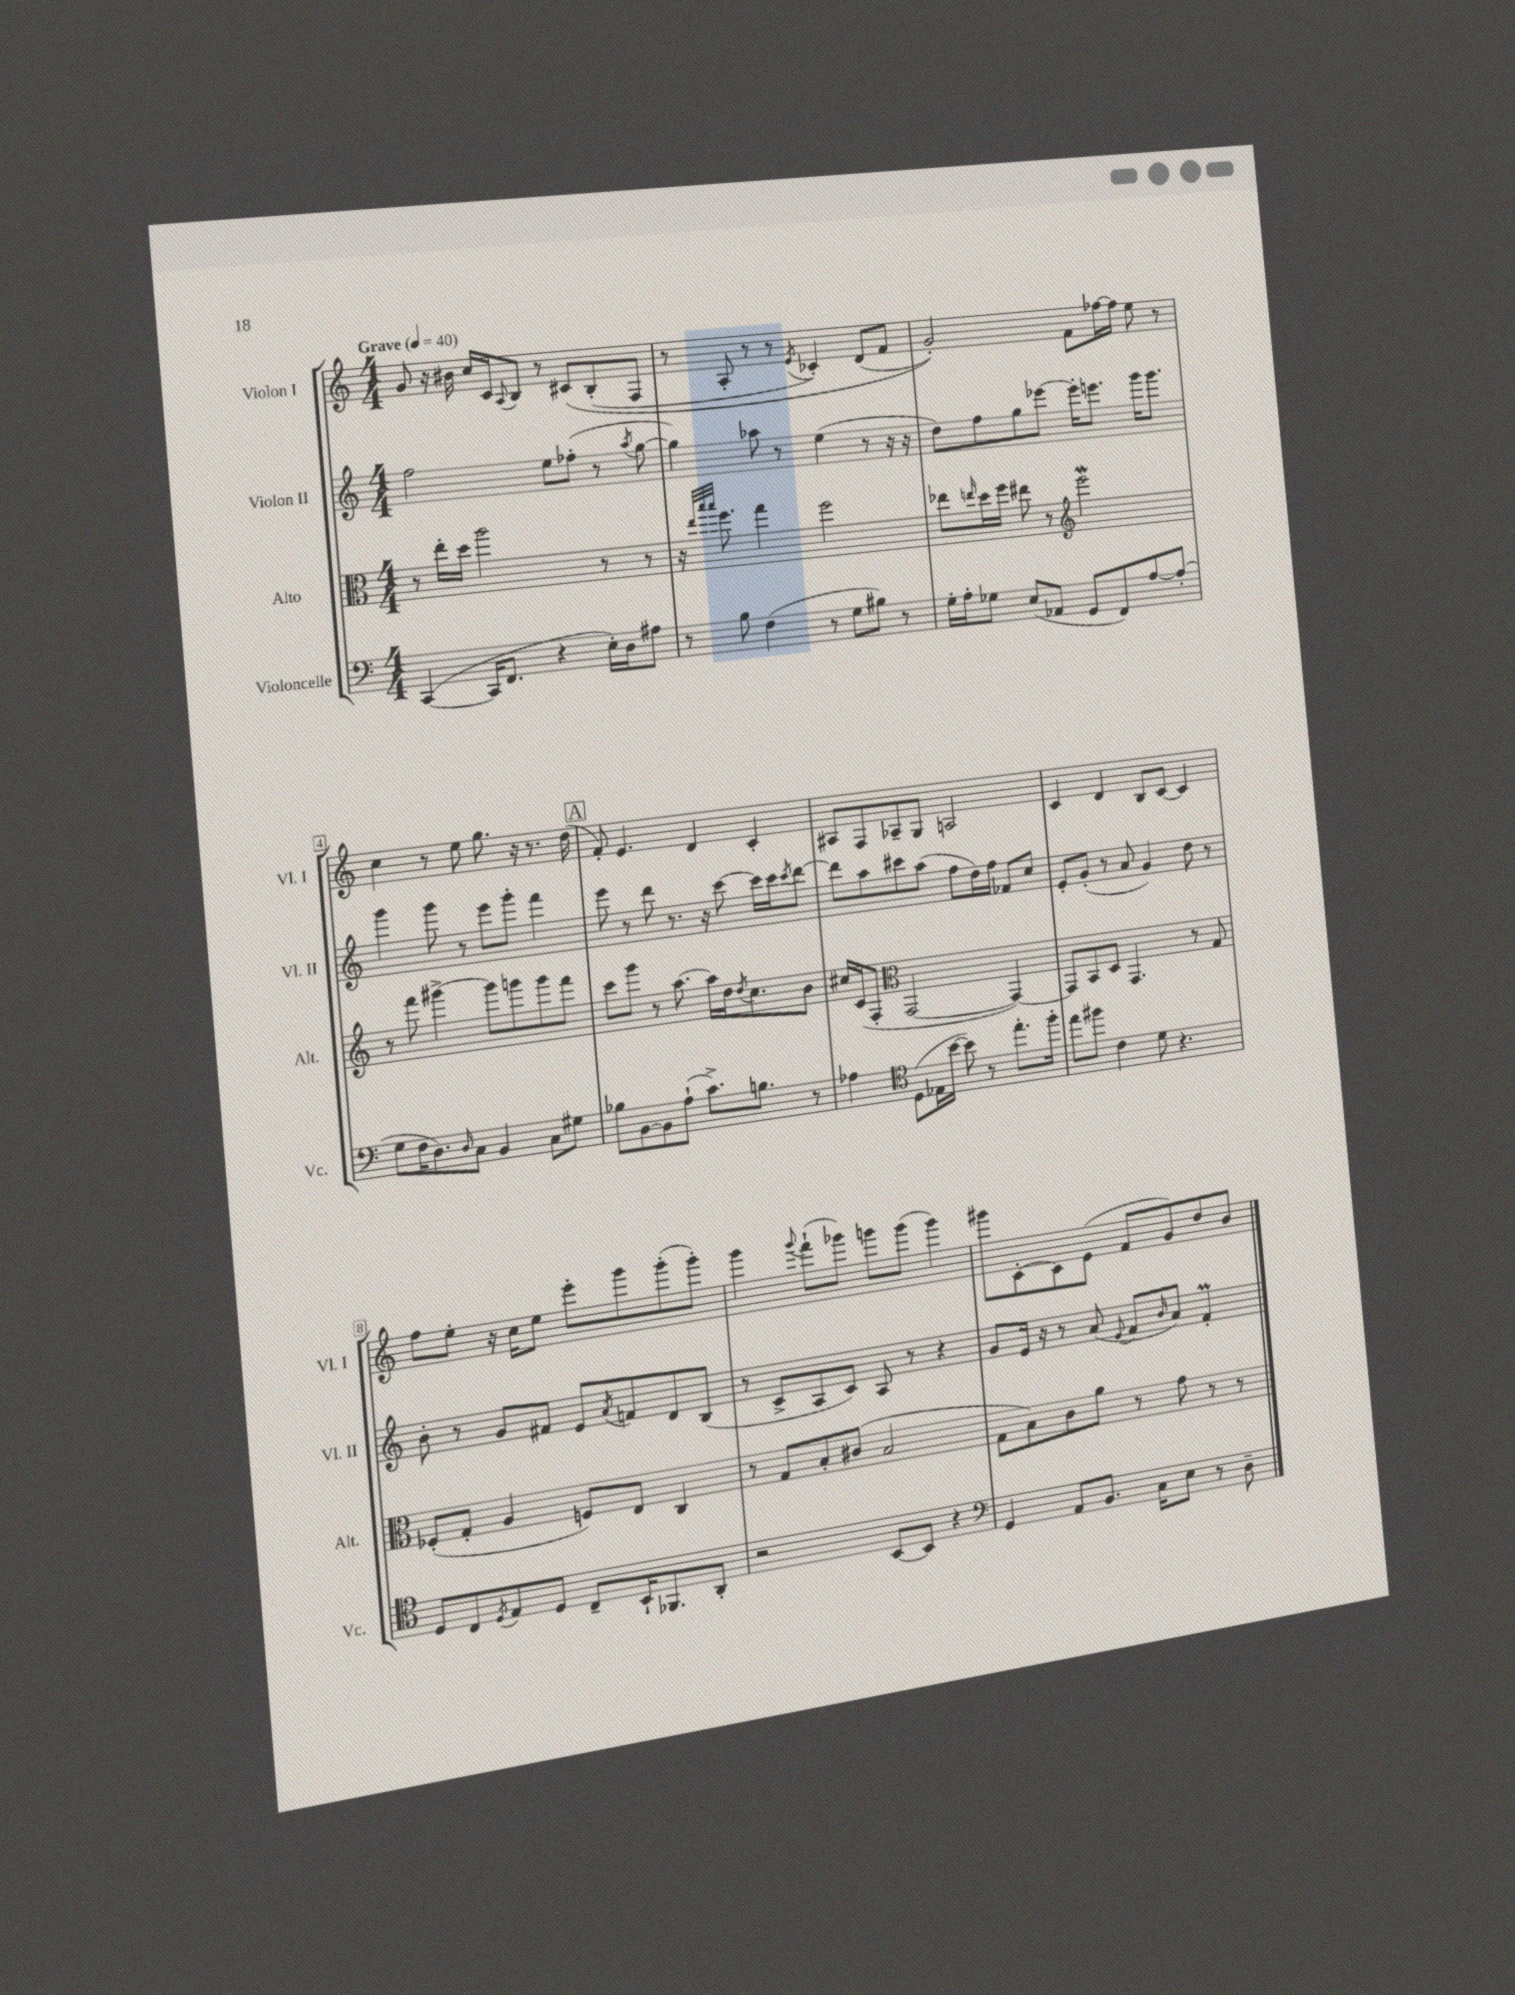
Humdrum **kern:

**kern	**kern	**kern	**kern
*part4	*part3	*part2	*part1
*staff4	*staff3	*staff2	*staff1
*I"Violoncelle	*I"Alto	*I"Violon II	*I"Violon I
*I'Vc.	*I'Alt.	*I'Vl. II	*I'Vl. I
*clefF4	*clefC3	*clefG2	*clefG2
*k[]	*k[]	*k[]	*k[]
*M4/4	*M4/4	*M4/4	*M4/4
*MM40	*MM40	*MM40	*MM40
=1	=1	=1	=1
!	!	!	!LO:TX:a:B:t=Grave
([4CC/	8r	2ff\	8g/
.	16ee'\LL	.	16r
.	16dd\JJ	.	16b#X\
16CC/KL]	2aa\	.	16cc/LL
8.FF/J	.	.	16c/J
.	.	.	8qqA/
.	.	.	8B/J
4r	.	8ee\L	8r
.	.	(8ff-X'\J	(8c#X/L
16E'\LL)	8r	8r	(8B'/
16D\J	.	.	.
.	.	8qaa/	.
8A#X\J	8r	[8gg\	8F/J
=2	=2	=2	=2
8r	16r	4gg\])	8r
.	32qqee/LLL	.	.
.	32qqbb/	.	.
.	32qqbb/JJJ	.	.
.	8.ff\	.	.
8B\	.	.	8A'/
(4F\	4gg\	8aa-X\	8r
.	.	8r	8r
.	.	.	8qe/
8r	2ff\	(4ee\	4c-X'/)
8G\L	.	.	.
8B#X\J)	.	8r	(8d/L
8r	.	16r	8f/J
.	.	16r	.
=3	=3	=3	=3
16G'\LL	8ee-X\L	8dd\L)	2g'/))
16A'\J	.	.	.
.	16qqeen/	.	.
8G-X\J	16dd\L	8ff\	.
.	16ff\JJ	.	.
(8E/L	8ee#X\	8gg\	.
8AA-X/J	8r	[8eee-X\J	.
*	*clefG2	*	*
8GG/L	2eeeW\	16eee-'\KL]	8f\L
.	.	8.eeen\J	.
8FF/)	.	.	[16ff-X\L
.	.	.	16ff-\JJ]
[8A/	.	16ggg\KL	8ee\
.	.	8.ggg\J	.
(8A'/J]	.	.	8r
!!LO:LB:g=z
=4	=4	=4	=4
8G\L	8r	4ggg\	4cc\
16F\K	8fff\	.	.
8.D\)	.	.	.
.	[4ggg#X^\	8ggg\	8r
16qqD/	.	.	.
8C\J	.	8r	8ee\
4BB/	8ggg#\L]	8eee\L	8.gg\
.	8gggn\	8ggg'\J	.
.	.	.	16r
8C\L	8ggg\	4fff\	8.r
8G#X\J	8fff\J	.	.
.	.	.	(16dd\
!!LO:REH:place=s1:t=A
=5	=5	=5	=5
8B-X\L	8ccc\L	8eee\	8f'/)
[8BB\	8ggg\J	8r	4.e/
8BB\]	8r	8ddd\	.
(8A`\J	[8.aa\	8.r	.
8.c^\L)	.	.	4d/
.	16aa\LL]	16r	.
.	16dd\J	[8ccc\	.
.	8qdd/	.	.
8.Bn\J	8.cc\	.	.
.	.	16ccc\LL]	4c'/
.	.	16ccc\J	.
.	.	8qccc/	.
8r	8b\J	[8ddd\J	.
=6	=6	=6	=6
4A-X\	16cc#X/LL	8ddd\L]	8A#X/L
.	(16c/J	.	.
.	8F'/J	8aa\	8F/
*clefC4	*clefC3	*	*
(8D\L	[2GG/	8ccc#X\	8A-X~/
16E-X\L	.	(8aa\J	8G/J
[16b\JJ	.	.	.
8b\])	.	8ff\L	2An/
8r	.	16dd\L)	.
.	.	16ff\JJ	.
8.ee'\L	4GG/_)	8f-X/L	.
.	.	8cc/J	.
16ff'\Jk	.	.	.
=7	=7	=7	=7
8ee\L	8GG/L]	8e'/L	4c/
8ff#X\J	8BB/	(8g'/J	.
4c\	8D/J	8r	4d/
.	4.GG/	8a/	.
8d\	.	4g/)	8B/L
4.r	.	.	[8c/J
.	8r	8dd\	4c/]
.	8G/	8r	.
!!LO:LB:g=z
=8	=8	=8	=8
8D/L	(8F-X'/L	8b'\	8ff\L
8C/	8G'/J	8r	8ee'\J
8qD/	.	.	.
8E/	4A/	8g/L	16r
.	.	.	16cc\KL
8D/J	.	8f#X/J	8ee\J
8C~/L	8Fn/L)	8e/L	8eee'\L
.	.	8qa/	.
16BB`/K	8E/J	8fn/	8ggg\
8.FF-X/	.	.	.
.	4C/	8d/	(8ggg'\
8AA'/J	.	(8B/J	8ggg'\J)
=9	=9	=9	=9
2r	8r	8r	4ggg\
.	8G/L	8c^/L	.
.	.	.	8qqggg/
.	8B'/	8A/	(8fff`\L
.	(8c#X/J	8c/J)	8ggg-X\J)
[8BB/L	2B/	8A/	8gggn\L
8BB/J]	.	8r	(8ggg\J
4r	.	4r	4ggg\)
=10	=10	=10	=10
*clefF4	*	*	*
4GG/	8G\L	8g/L	8ggg#X\L
.	8B\)	16e/Jk	[8c'\
.	.	16r	.
8AA/L	8c\	8r	8c\]
8.BB/J	8a\J	(8a/	(8e\J
.	.	8qqe/	.
.	8r	8f/L	8f/L
16C\KL	.	.	.
.	.	16qqb/	.
8E\J	8g\	8a/J)	8g/)
8r	8r	4fM'/	8dd/
8D~\	8r	.	8b/J
==	==	==	==
*-	*-	*-	*-
